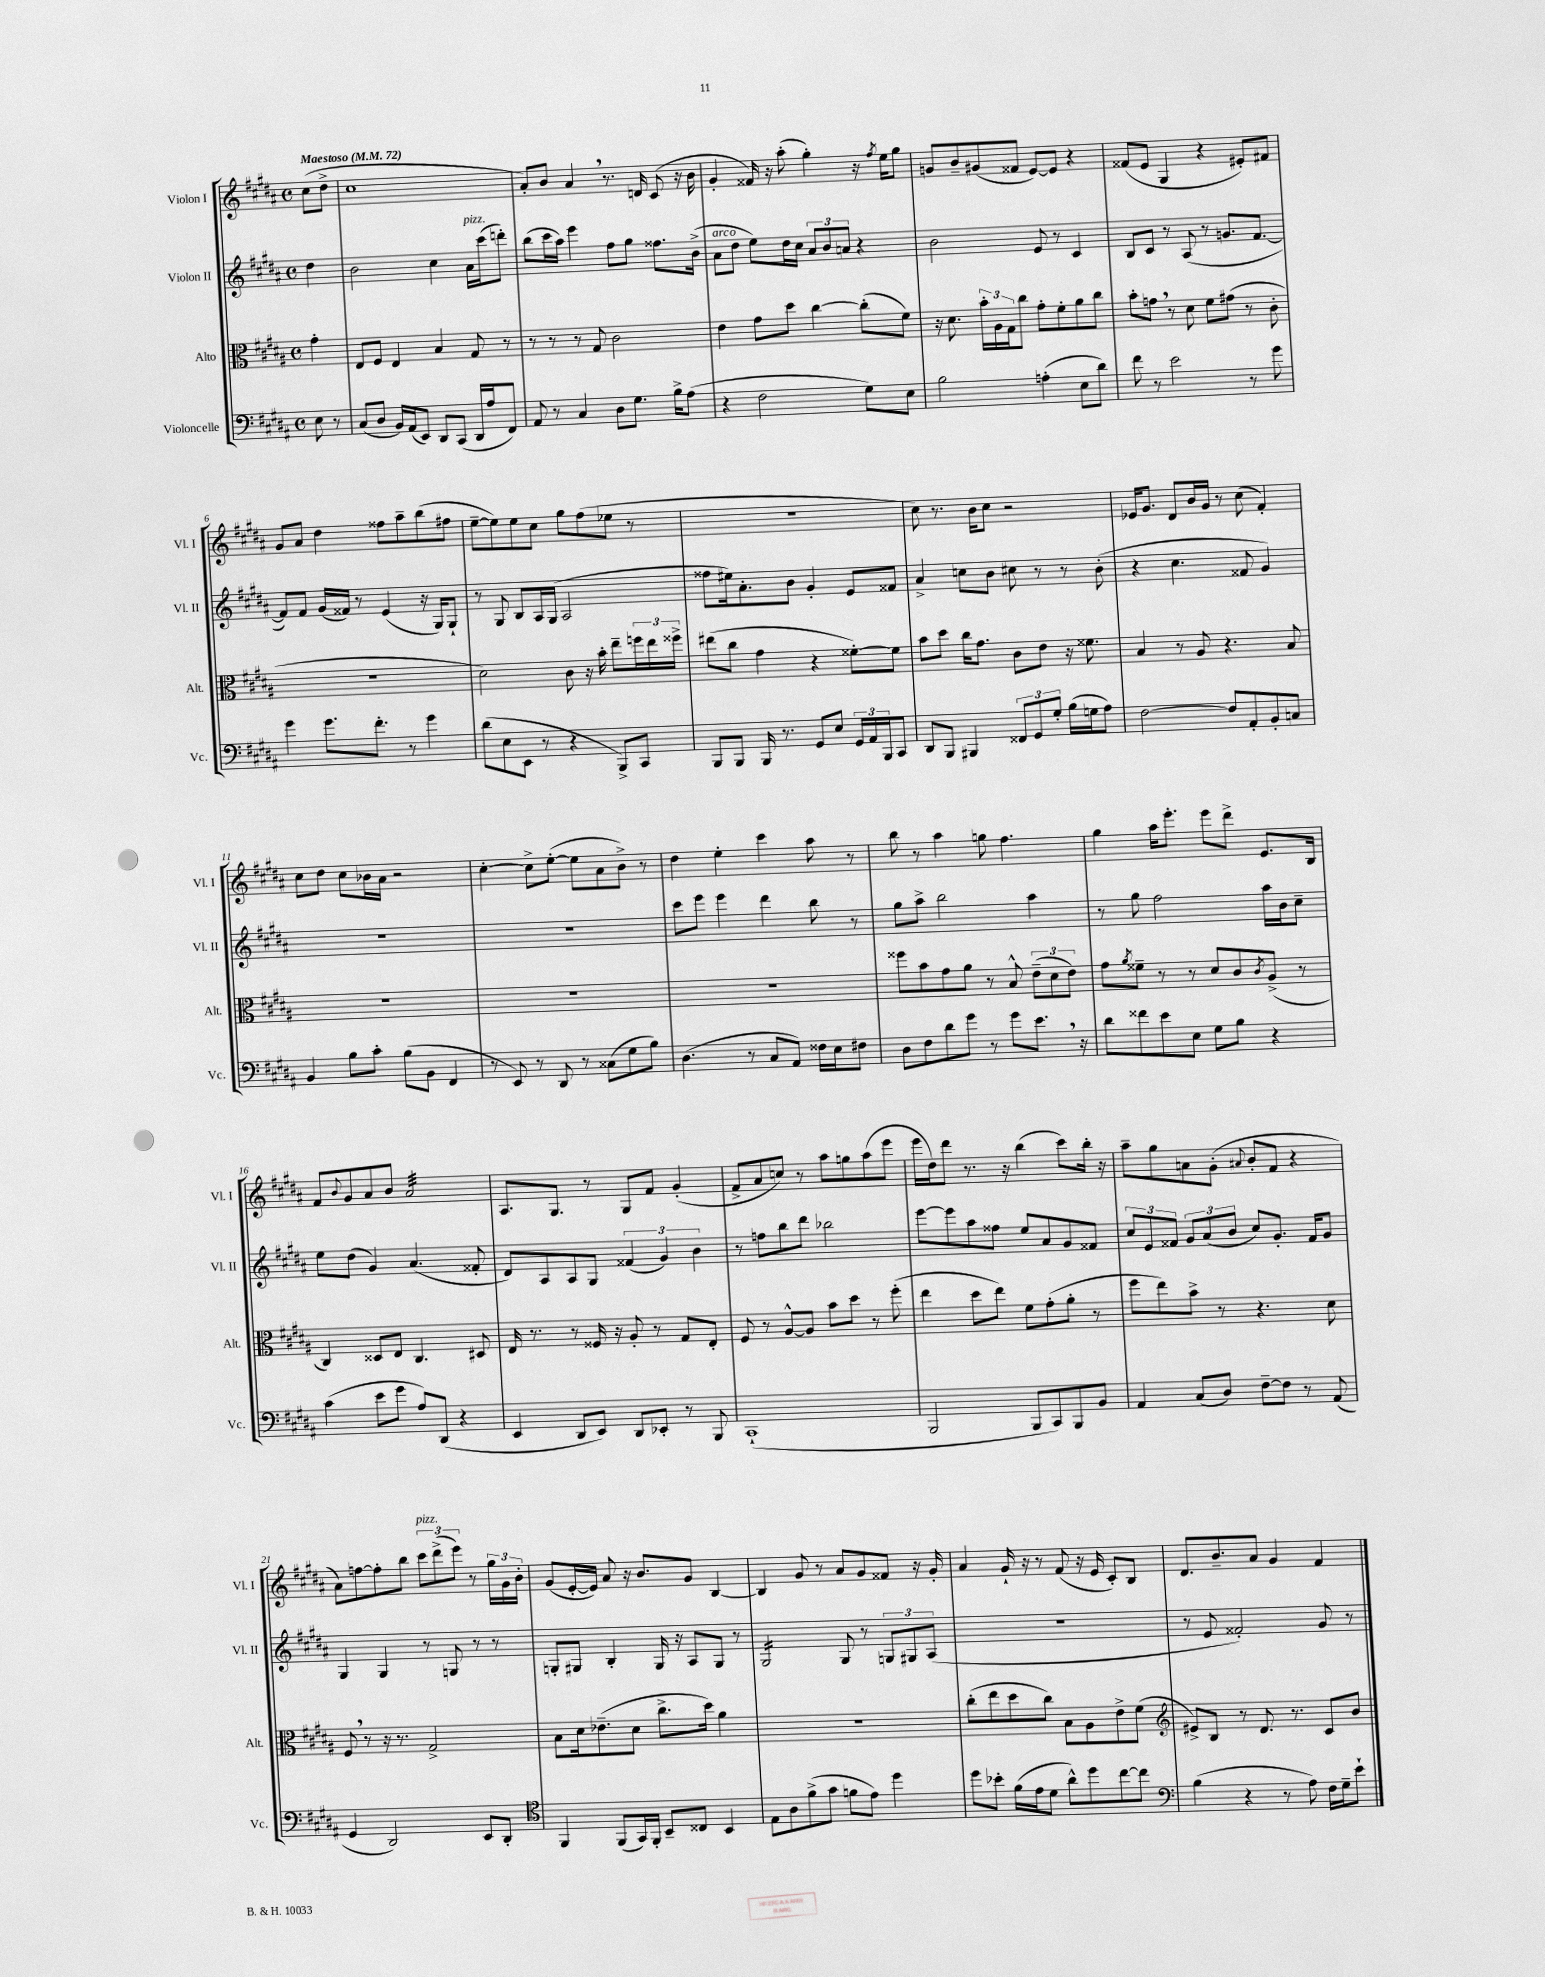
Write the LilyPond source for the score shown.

<<
\new StaffGroup <<
\new Staff = "s0" \with { instrumentName = "Violon I" shortInstrumentName = "Vl. I" } {
    \clef treble \key b \major \defaultTimeSignature \time 4/4 \partial 4 \tempo "Maestoso" 4 = 72
    cis''8( dis''8-> |
    cis''1 |
    ais'8-.) b'8 ais'4 \breathe r8. d'16 cis'8( r16 b'16 |
    gis'4-. fisis'16) r16 ais''8-.( gis''4-.) r16 \acciaccatura { fis''8 } e''16 gis''8 |
    g'8 b'8-- gis'8( fisis'8 e'8~) e'8 r4 |
    fisis'8( e'8 gis4 r4 eis'8-.) fis'8 |
    gis'8 ais'8 dis''4 fisis''8 ais''8-- b''8( fis''8 |
    e''8~-- e''8) e''8 cis''8 gis''8 fis''8( ees''8 r8 |
    R1 |
    cis''8) r8. b'16 cis''8 r2 |
    ees'16 gis'8. dis'8 b'16 gis'16 r8 cis''8( fis'4-.) |
    cis''8 dis''8 cis''8 bes'16 ais'16 r2 |
    cis''4~-. cis''8-> e''8~-.( e''8 ais'8 b'8->) r8 |
    dis''4 e''4-. cis'''4 ais''8 r8 |
    b''8 r8 ais''4 g''8 fis''4. |
    gis''4 ais''16 e'''8.-. e'''8 dis'''8-> e'8. b16 |
    fis'8 \appoggiatura { b'8 } gis'8 ais'8 b'8 ais'2:32 |
    ais8. gis8. r8 gis8 fis'8 gis'4-.( |
    fis'8-> ais'8 c''8) r8 ais''8 g''8 ais''8( e'''8 |
    e'''16 dis''16) dis'''8 r8. r16 b''4( cis'''8) b''16-. r16 |
    ais''8-- gis''8 a'8 gis'8-.( \appoggiatura { ais'8 } b'8-. fis'8 r4 |
    ais'8) f''8~ f''8-. b''8 \tuplet 3/2 { cis'''8^\markup { \italic "pizz." } dis'''8->( e'''8) } r8 \tuplet 3/2 { gis''16 gis'16 b'16-. } |
    gis'8( e'16~-. e'16) ais'8 r16 b'8. gis'8 b4~ |
    b4 gis'8 r8 ais'8 gis'8 fisis'8 r16 gis'16-. |
    ais'4 gis'16-! r16 r8 fis'8( r16 e'16 cis'8-.) b8 |
    dis'8. b'8.-- ais'8 gis'4 fis'4 \bar "|." |
}
\new Staff = "s1" \with { instrumentName = "Violon II" shortInstrumentName = "Vl. II" } {
    \clef treble \key b \major \defaultTimeSignature \time 4/4 \partial 4
    dis''4 |
    b'2 cis''4 ais'16^\markup { \italic "pizz." } cis'''16( d'''8-.) |
    b''8( cis'''16 ais''16) e'''4 fis''8 gis''8 fisis''8. b'16->( |
    ais'8^\markup { \italic "arco" } dis''8 e''8) dis''16 cis''16 \tuplet 3/2 { ais'8 b'8 a'8 } r4 |
    b'2 e'8 r8 cis'4 |
    b8 cis'8 r8 ais8( r8 g'8. fis'8.~ |
    fis'8) fis'8 gis'16( fisis'16) r8 e'4( r16 gis16) gis8-! |
    r8 gis8 b8 ais16 gis16( ais2 |
    fisis''8 eis''16) ais'8.-. b'8 gis'4-. e'8 fisis'8 |
    ais'4-> c''8 b'8 cis''8 r8 r8 b'8-.( |
    r4 cis''4. fisis'8 gis'4) |
    R1 |
    R1 |
    cis'''8 e'''8 e'''4 dis'''4 b''8 r8 |
    gis''8 ais''8-> b''2 ais''4 |
    r8 gis''8 fis''2 ais''16 b'16 cis''8-- |
    e''8 dis''8( gis'4) ais'4.( fisis'8-. |
    dis'8) ais8 ais8 gis8 \tuplet 3/2 { fisis'4( gis'4) b'4 } |
    r8 f''8 b''8 dis'''8 bes''2 |
    e'''8~ e'''8 ais''8 fisis''8 e''8 ais'8 gis'8 fisis'8 |
    \tuplet 3/2 { cis''8 e'8 fisis'8 } \tuplet 3/2 { gis'8 ais'8( b'8 } cis''8) gis'8.-. fisis'16 gis'8 |
    gis4 gis4 r8 g8 r8 r8 |
    g8-. gis8 b4-. gis16 r16 ais8 gis8 r8 |
    gis2:16 gis8 r8 \tuplet 3/2 { g8 gis8 ais8( } |
    R1 |
    r8 e'8 fisis'2-.) gis'8 r8 \bar "|." |
}
\new Staff = "s2" \with { instrumentName = "Alto" shortInstrumentName = "Alt." } {
    \clef alto \key b \major \defaultTimeSignature \time 4/4 \partial 4
    gis'4-. |
    e8 fis8 e4 b4 gis8 r8 |
    r8 r8 r8 gis8 cis'2 |
    e'4 gis'8 dis''8 cis''4~ cis''8-.( fis'8) |
    r16 dis'8. \tuplet 3/2 { b'16-. ais16 gis16 } cis''8 gis'8-. fis'8-. ais'8 cis''8 |
    b'8-. g'8 \breathe r8 dis'8 fis'8 gis'8( r8 cis'8-. |
    R1 |
    dis'2) cis'8 r16 b'16-. e''8-- \tuplet 3/2 { f''16 e''16 fisis''16-> } |
    eis''8( cis''8 gis'4 r4 fisis'8~-.) fisis'8 |
    b'8 dis''8 cis''16 gis'8. cis'8 e'8 r16 fisis'8. |
    b4 r8 ais8 r4. b8 |
    R1 |
    R1 |
    R1 |
    fisis''8 b'8 gis'8 ais'8 r8 b8-^ \tuplet 3/2 { e'8--( dis'8 e'8) } |
    gis'8 \acciaccatura { ais'8 } fisis'8-- r8 r8 dis'8 cis'8 \acciaccatura { cis'8 } ais8->( r8 |
    cis4) disis8 e8 cis4. dis8 |
    e16 r8. r8 fisis16 r16 ais8-. r8 gis8 e8-. |
    fis8 r8 ais8~-^ ais8 b'8 dis''8 r8 fis''8-.( |
    e''4 dis''8 e''8) fis'8 gis'8-.( ais'8-. r8 |
    fis''8 e''8) b'8-> r8 r4. dis'8 |
    fis8 \breathe r8 r16 r8. gis2-> |
    b8 dis'16 ees'8.--( dis'8 cis''8.-> dis''16) ais'4 |
    R1 |
    cis''8-.( e''8 dis''8 cis''8) b8 ais8 e'8-> fis'8( |
    \clef treble eis'8->) b8 r8 dis'8. r8. cis'8 b'8 \bar "|." |
}
\new Staff = "s3" \with { instrumentName = "Violoncelle" shortInstrumentName = "Vc." } {
    \clef bass \key b \major \defaultTimeSignature \time 4/4 \partial 4
    e8 r8 |
    cis8( dis8 b,16) ais,16( e,8) dis,8 cis,8( dis,16 ais16 fis,8) |
    ais,8 r8 cis4 dis8 gis8. b16-> ais8( |
    r4 fis2 gis8) e8 |
    b2 a4-.( e8 dis'8) |
    fis'8 r8 e'2 r8 gis'8 |
    gis'4 gis'8. fis'8.-. r8 gis'4 |
    dis'8( e8 e,8 r8 r4 b,,8->) cis,8 |
    b,,8 b,,8 b,,16 r8. gis,8 e8 \tuplet 3/2 { gis,16 ais,16 b,,16 } cis,8 |
    dis,8 b,,8 bis,,4 \tuplet 3/2 { fisis,8 gis,8 gis8-. } b16( g16 ais8) |
    fis2~ fis8 ais,8-. b,8-. c8 |
    b,4 b8 cis'8-. b8( b,8 fis,4 |
    r8 e,8) r8 dis,8 r8 cisis8( gis8 b8) |
    dis4.( r8 cis8 ais,8) fisis16 e16 fis8 |
    dis8 fis8 dis'8 gis'8 r8 gis'8 e'8. \breathe r16 |
    dis'8 fisis'8 e'8 e8 gis8 b8 r4 |
    cis'4( e'8 gis'8 ais8) dis,8( r4 |
    e,4 dis,8 e,8) dis,8 ees,8-. r8 b,,8 |
    cis,1-!( |
    b,,2 b,,8 cis,8) b,,8 b,8 |
    ais,4 cis8( dis8) fis8~-- fis8 r8 ais,8( |
    gis,4 dis,2) e,8 dis,8-. |
    \clef tenor fis,4 fis,8( gis,16) fis,16-. b,8-- cisis8 b,4 |
    e8 ais8 fis'8->( gis'8 f'8 e'8) dis''4 |
    dis''8 bes'8-. fis'16( e'16 dis'8 ais'8-^) dis''8 cis''8~ cis''8 |
    \clef bass b4( r4 r8 ais8) fis16 gis16-- e'8-! \bar "|." |
}
>>
>>
